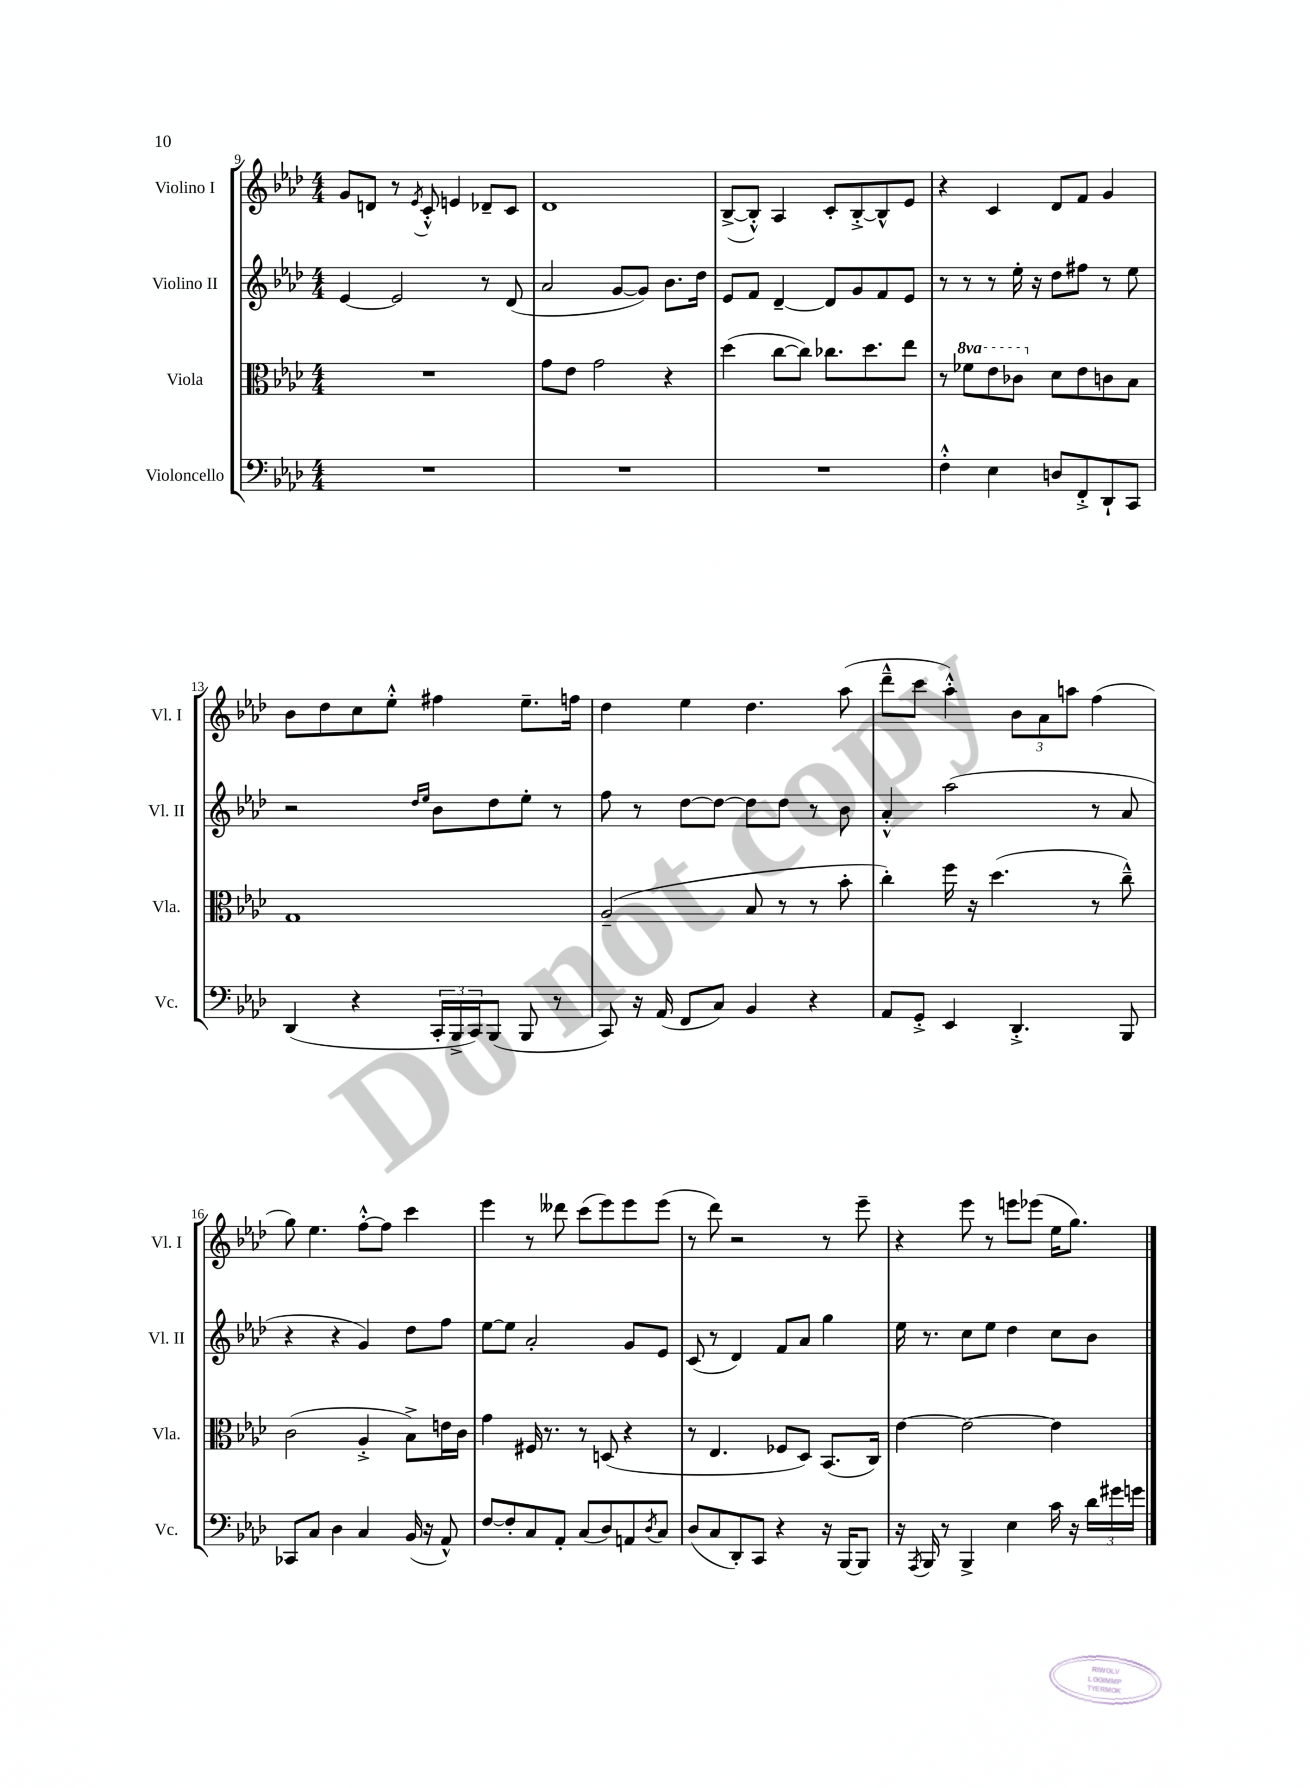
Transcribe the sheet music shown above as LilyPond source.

<<
\new StaffGroup <<
\new Staff = "s0" \with { instrumentName = "Violino I" shortInstrumentName = "Vl. I" } {
    \clef treble \key aes \major \numericTimeSignature \time 4/4
    g'8 d'8 r8 \acciaccatura { ees'8 } c'8-.-^ e'4 des'8-- c'8 |
    des'1 |
    bes8~->( bes8-.-^) aes4 c'8-. bes8~-.-> bes8-^ ees'8 |
    r4 c'4 des'8 f'8 g'4 |
    bes'8 des''8 c''8 ees''8-.-^ fis''4 ees''8.-- f''16 |
    des''4 ees''4 des''4. aes''8( |
    des'''8---^ c'''8 aes''4-.-^) \tuplet 3/2 { bes'8 aes'8 a''8 } f''4( |
    g''8) ees''4. f''8~-.-^ f''8 c'''4 |
    ees'''4 r8 deses'''8 c'''8( ees'''8) ees'''8 ees'''8( |
    r8 des'''8) r2 r8 ees'''8-- |
    r4 ees'''8 r8 e'''8 ees'''8( ees''16 g''8.) \bar "|." |
}
\new Staff = "s1" \with { instrumentName = "Violino II" shortInstrumentName = "Vl. II" } {
    \clef treble \key aes \major \numericTimeSignature \time 4/4
    ees'4~ ees'2 r8 des'8( |
    aes'2 g'8~ g'8) bes'8. des''16 |
    ees'8 f'8 des'4~-- des'8 g'8 f'8 ees'8 |
    r8 r8 r8 ees''16-. r16 des''8 fis''8 r8 ees''8 |
    r2 \grace { des''16 ees''16 } bes'8 des''8 ees''8-. r8 |
    f''8 r8 des''8~ des''8~ des''8 des''8 r8 bes'8 |
    aes'4-.-^ aes''2( r8 aes'8 |
    r4 r4 g'4) des''8 f''8 |
    ees''8~ ees''8 aes'2-. g'8 ees'8 |
    c'8( r8 des'4) f'8 aes'8 g''4 |
    ees''16 r8. c''8 ees''8 des''4 c''8 bes'8 \bar "|." |
}
\new Staff = "s2" \with { instrumentName = "Viola" shortInstrumentName = "Vla." } {
    \clef alto \key aes \major \numericTimeSignature \time 4/4 \set Staff.ottavationMarkups = #ottavation-simple-ordinals
    R1 |
    g'8 ees'8 g'2 r4 |
    des''4( c''8~ c''8) ces''8. des''8. ees''8 |
    r8 \ottava #1 fes''8 ees''8 ces''8 \ottava #0 des'8 ees'8 c'!8 bes8 |
    g1 |
    aes2--( bes8 r8 r8 bes'8-. |
    c''4-.) f''16 r16 des''4.( r8 c''8---^) |
    c'2( aes4-.-> bes8->) e'16 c'16 |
    g'4 fis16 r8. r8 d8( r4 |
    r8 ees4. fes8 des8) bes,8.( c16) |
    ees'4~ ees'2~ ees'4 \bar "|." |
}
\new Staff = "s3" \with { instrumentName = "Violoncello" shortInstrumentName = "Vc." } {
    \clef bass \key aes \major \numericTimeSignature \time 4/4
    R1 |
    R1 |
    R1 |
    f4-.-^ ees4 d8 f,8-.-> des,8-! c,8 |
    des,4( r4 \tuplet 3/2 { c,16-. bes,,16-> c,16) } bes,,8( bes,,8 r8 |
    c,8) r16 aes,16( f,8 c8) bes,4 r4 |
    aes,8 g,8-.-> ees,4 des,4.-.-> bes,,8 |
    ces,8 c8 des4 c4 bes,16( r16 aes,8-^) |
    f8~ f8-. c8 aes,8-. c8( des8) a,8 \acciaccatura { des8 } c8 |
    des8( c8 des,8-.) c,8 r4 r16 bes,,16~ bes,,8 |
    r16 \acciaccatura { aes,,8 } bes,,16 r8 bes,,4-> ees4 c'16 r16 \tuplet 3/2 { des'16 gis'16 g'16 } \bar "|." |
}
>>
>>
\layout { \context { \Score currentBarNumber = #9 } }
